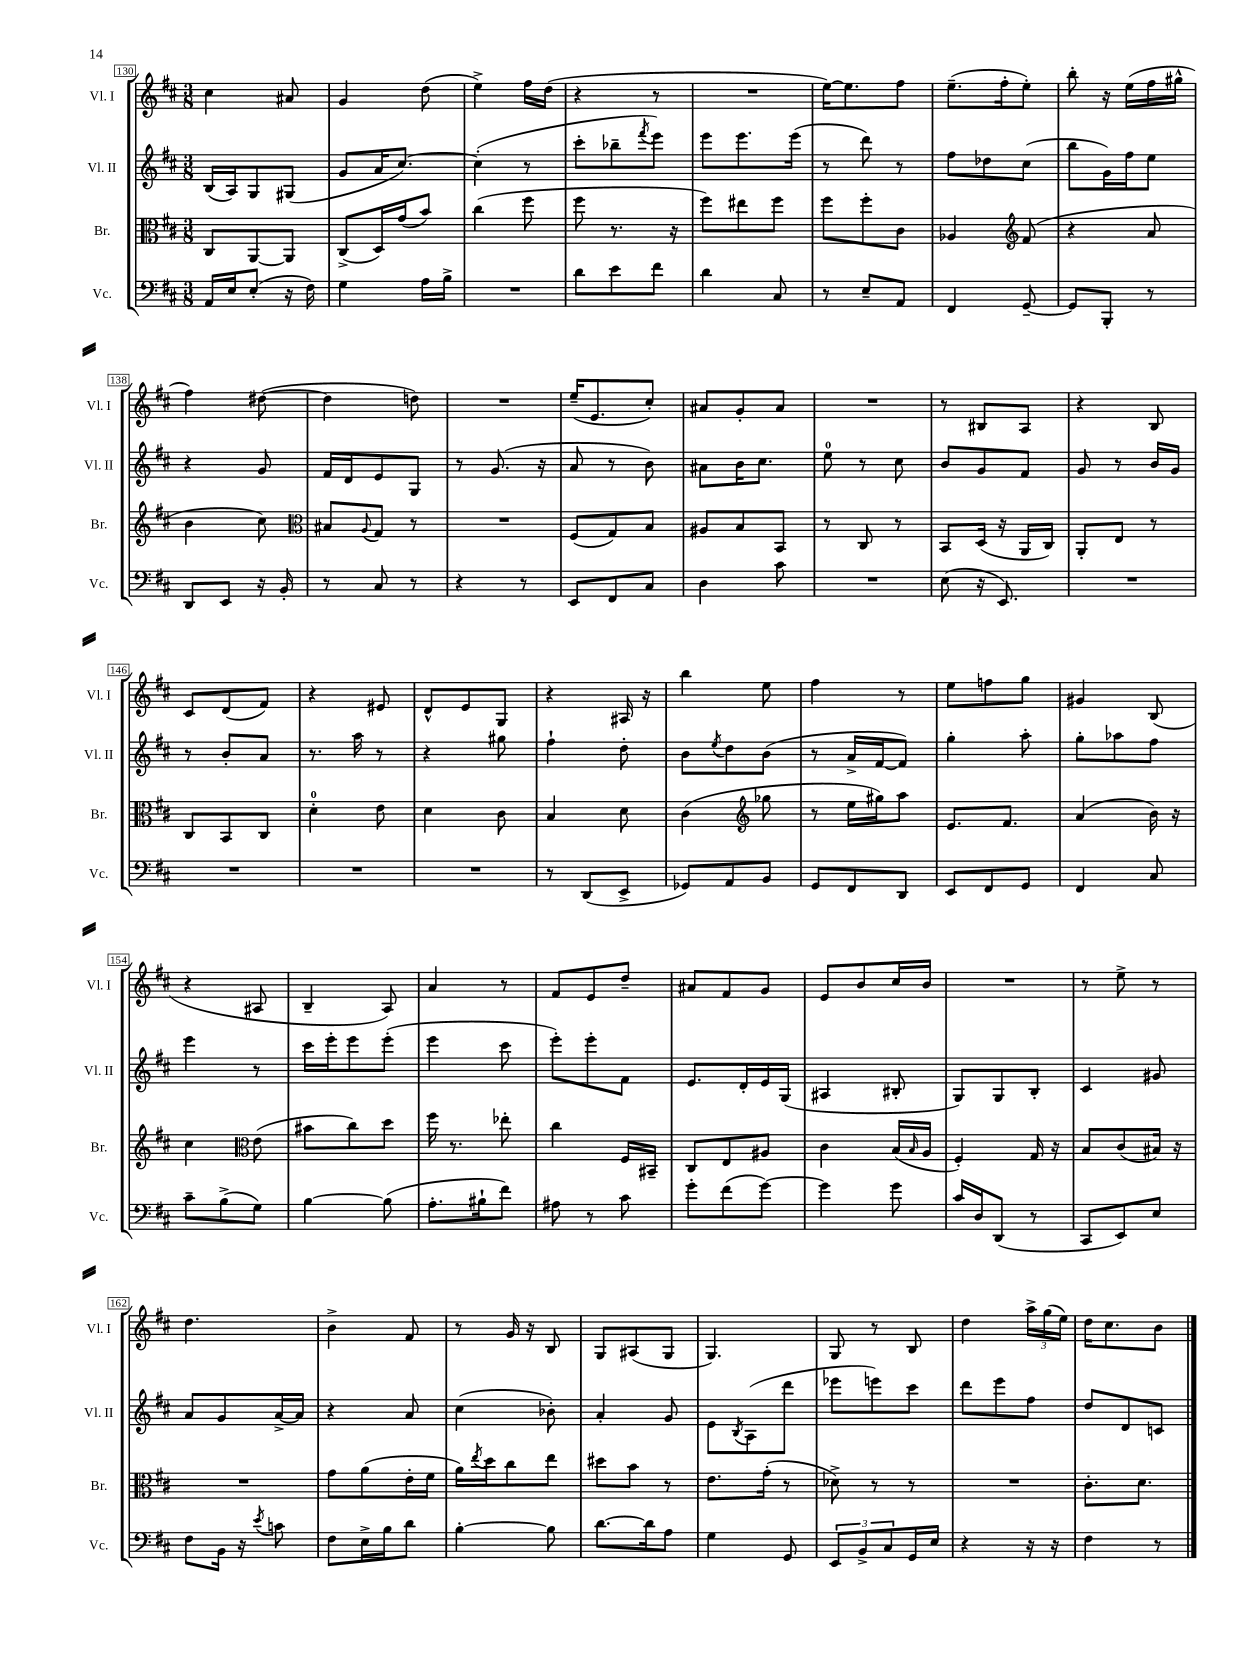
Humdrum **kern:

**kern	**kern	**kern	**kern
*staff4	*staff3	*staff2	*staff1
*clefF4	*clefC3	*clefG2	*clefG2
*k[f#c#]	*k[f#c#]	*k[f#c#]	*k[f#c#]
*M3/8	*M3/8	*M3/8	*M3/8
16AA/LL	8C#/L	(16B/LL	4cc#\
16E/J	.	16A/J)	.
(8E'/J	[8AA/	8G/	.
16r	8AA/]J	(8G#/J	8a#/
16F#\)	.	.	.
=	=	=	=
4G\	(8C#^/L	8g/L	4g/
.	16D/L)	16a/K	.
.	(16g/J	[8.cc#/J)	.
16A\LL	8b/J)	.	(8dd\
16B^\JJ	.	.	.
=	=	=	=
4.r	(4cc#\	(4cc#'\]	4ee^\)
.	8ff#\	8r	16ff#\LL
.	.	.	(16dd\JJ
=	=	=	=
8d\L	8ff#\	8ccc#'\L	4r
8e\	8.r	8bb-~\	.
.	.	8qfff#/	.
8f#\J	.	8eee\J)	8r
.	16r	.	.
=	=	=	=
4d\	8ff#\L)	8eee\L	4.r
.	8ee#\	8.eee\	.
8C#/	8ff#\J	.	.
.	.	(16eee\Jk	.
=	=	=	=
8r	8ff#\L	8r	[16ee\LK)
.	.	.	8.ee\]
8E~/L	8ff#'\	8ddd\)	.
8AA/J	8c#\J	8r	8ff#\J
=	=	=	=
4FF#/	4A-/	8ff#\L	(8.ee~\L
.	.	8dd-\	.
.	.	.	16ff#'\k
*	*clefG2	*	*
[8GG~/	(8f#/	(8cc#\J	8ee'\J)
=	=	=	=
8GG/]L	4r	8bb\L	8bb'\
8BBB'/J	.	16g\L)	16r
.	.	16ff#\J	(16ee\LL
8r	8a/	8ee\J	16ff#\
.	.	.	16gg#^^\JJ
=	=	=	=
8DD/L	4b\	4r	4ff#\)
8EE/J	.	.	.
16r	8cc#\)	8g/	([8dd#\
16BB'/	.	.	.
=	=	=	=
*	*clefC3	*	*
8r	8B#/L	16f#/LL	4dd#\]
.	.	16d/J	.
.	8qqA/	.	.
8C#/	8G/J	8e/	.
8r	8r	8G/J	8dd\)
=	=	=	=
4r	4.r	8r	4.r
.	.	(8.g/	.
8r	.	.	.
.	.	16r	.
=	=	=	=
8EE/L	(8F#/L	8a/	(16ee~/LK
.	.	.	8.e/
8FF#/	8G/)	8r	.
8C#/J	8B/J	8b\)	8cc#'/J)
=	=	=	=
4D\	8A#/L	8a#\L	8a#/L
.	8B/	16b\K	8g'/
.	.	8.cc#\J	.
8c#\	8BB/J	.	8a#/J
=	=	=	=
4.r	8r	8ee\	4.r
.	8C#/	8r	.
.	8r	8cc#\	.
=	=	=	=
(8E\	8BB/L	8b/L	8r
16r	(16D/Jk	8g/	8B#/L
8.EE/)	16r	.	.
.	16AA/LL	8f#/J	8A/J
.	16C#/JJ)	.	.
=	=	=	=
4.r	8AA'/L	8g/	4r
.	8E/J	8r	.
.	8r	16b/LL	8B/
.	.	16g/JJ	.
=	=	=	=
4.r	8C#/L	8r	8c#/L
.	8BB/	8b'/L	(8d/
.	8C#/J	8a/J	8f#/J)
=	=	=	=
4.r	4d'\	8.r	4r
.	.	16aa\	.
.	8e\	8r	8e#/
=	=	=	=
4.r	4d\	4r	8d^^/L
.	.	.	8e/
.	8c#\	8gg#\	8G/J
=	=	=	=
8r	4B/	4ff#`\	4r
(8DD/L	.	.	.
8EE^/J	8d\	8dd'\	16A#/
.	.	.	16r
=	=	=	=
8GG-/L)	(4c#\	8b\L	4bb\
.	.	8qee/	.
8AA/	.	8dd\	.
*	*clefG2	*	*
8BB/J	8gg-\	(8b\J	8ee\
=	=	=	=
8GG/L	8r	8r	4ff#\
8FF#/	16ee\LL	16a^/LL	.
.	16gg#\J)	[16f#/J	.
8DD/J	8aa\J	8f#/]J)	8r
=	=	=	=
8EE/L	8.e/L	4gg'\	8ee\L
8FF#/	.	.	8ff\
.	8.f#/J	.	.
8GG/J	.	8aa'\	8gg\J
=	=	=	=
4FF#/	(4a/	8gg'\L	4g#/
.	.	8aa-\	.
8C#/	16b\)	8ff#\J	(8B/
.	16r	.	.
=	=	=	=
8c#~\L	4cc#\	4eee\	4r
(8B^\	.	.	.
*	*clefC3	*	*
8G\J)	(8e\	8r	8A#/
=	=	=	=
[4B\	8b#\L	16ccc#\LL	4B~/
.	.	16eee'\J	.
.	8cc#\)	8eee\	.
(8B\]	8dd\J	(8eee'\J	8A/)
=	=	=	=
8.A'\L	16ff#\	4eee\	4a/
.	8.r	.	.
16B#`\k	.	.	.
8f#\J)	8ee-'\	8ccc#\	8r
=	=	=	=
8A#\	4cc#\	8eee'\L)	8f#/L
8r	.	8eee'\	8e/
8c#\	16F#/LL	8f#\J	8dd~/J
.	16BB#~/JJ	.	.
=	=	=	=
8g'\L	8C#/L	8.e/L	8a#/L
(8f#\	8E/	.	8f#/
.	.	16d'/L	.
[8g\J)	8A#/J	16e/	8g/J
.	.	(16G/JJ	.
=	=	=	=
4g\]	4c#\	4A#/	8e/L
.	.	.	8b/
8g\	(16B/LL	8B#'/	16cc#/L
.	16qqB/	.	.
.	16A/JJ	.	16b/JJ
=	=	=	=
16c#/LL	4F#'/)	8G/L)	4.r
16D/J	.	.	.
(8DD/J	.	8G/	.
8r	16G/	8B'/J	.
.	16r	.	.
=	=	=	=
8CC#/L	8B/L	4c#/	8r
8EE/)	(8c#/	.	8ee^\
8E/J	16B#/Jk)	8g#/	8r
.	16r	.	.
=	=	=	=
8F#\L	4.r	8a/L	4.dd\
16BB\Jk	.	8g/	.
16r	.	.	.
8qe/	.	.	.
8c\	.	[16a^/L	.
.	.	16a/]JJ	.
=	=	=	=
8F#\L	8g\L	4r	4b^\
16E^\L	(8a\	.	.
16B\J	.	.	.
8d\J	16e'\L	8a/	8f#/
.	16f#\JJ	.	.
=	=	=	=
[4B'\	16a\LL)	(4cc#\	8r
.	8qee/	.	.
.	16dd\J	.	.
.	8cc#\	.	16g/
.	.	.	16r
8B\]	8ee\J	8b-'\)	8B/
=	=	=	=
[8.d\L	8dd#\L	4a'/	8G/L
.	8b\J	.	(8A#/
16d\]k	.	.	.
8A\J	8r	8g/	8G/J
=	=	=	=
4G\	8.e\L	8e\L	4.G/)
.	.	8qB/	.
.	.	(8A\	.
.	(16g'\Jk	.	.
8GG/	8r	8ddd\J	.
=	=	=	=
12EE/L	8d-^\)	8eee-\L	8G/
12BB^/	.	.	.
.	8r	8eee\)	8r
12C#/	.	.	.
16GG/L	8r	8ccc#\J	8B/
16E/JJ	.	.	.
=	=	=	=
4r	4.r	8ddd\L	4dd\
.	.	8eee\	.
16r	.	8ff#\J	24aa^\LL
.	.	.	(24gg\
16r	.	.	.
.	.	.	24ee\JJ)
=	=	=	=
4F#\	8.c#'\L	8dd/L	16dd\LK
.	.	.	8.cc#\
.	.	8d/	.
.	8.d\J	.	.
8r	.	8c/J	8b\J
==	==	==	==
*-	*-	*-	*-
